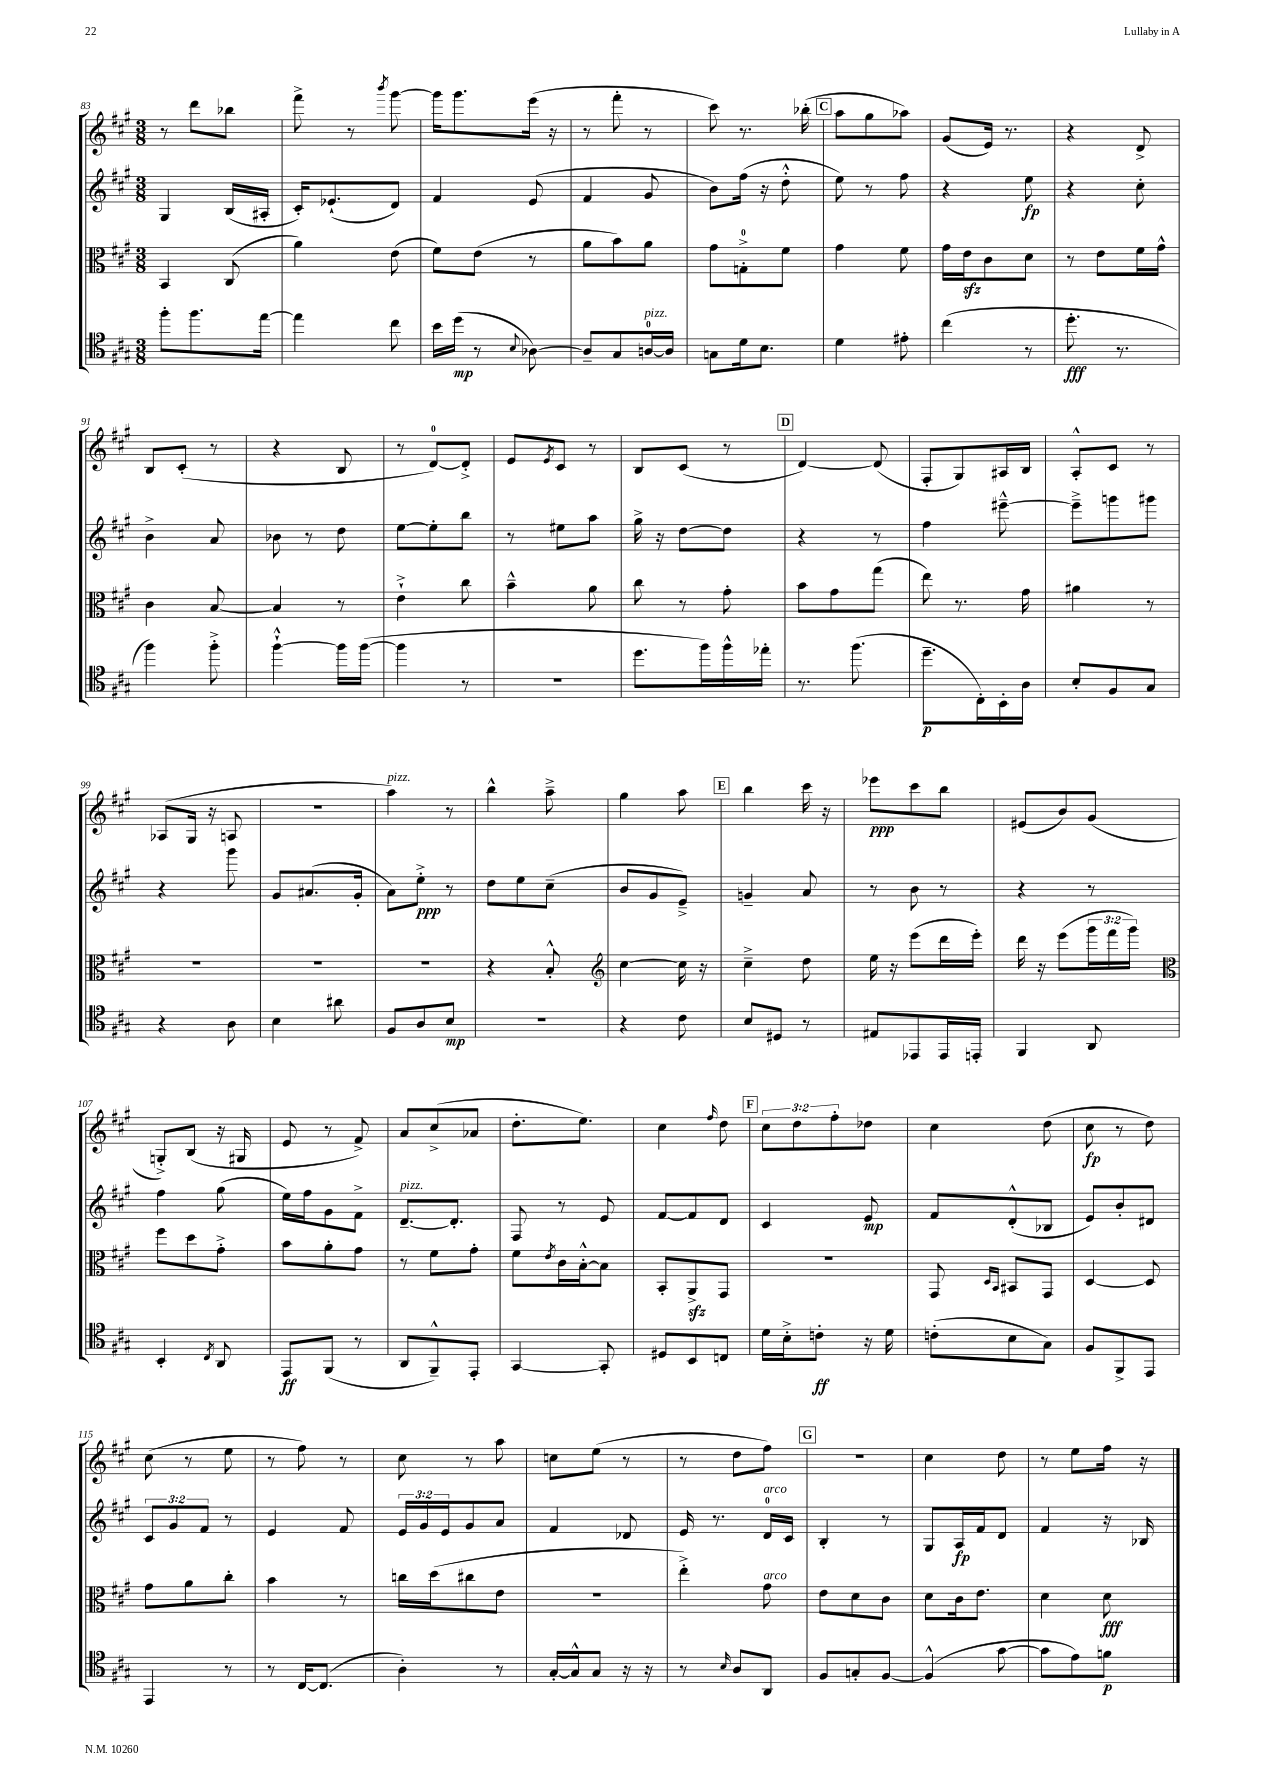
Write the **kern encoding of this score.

**kern	**kern	**kern	**kern
*staff4	*staff3	*staff2	*staff1
*clefC4	*clefC3	*clefG2	*clefG2
*k[f#c#g#]	*k[f#c#g#]	*k[f#c#g#]	*k[f#c#g#]
*M3/8	*M3/8	*M3/8	*M3/8
8ff#'	4BB	4G#	8r
8.ff#	.	.	8ddd
.	(8C#	(16B	8bb-
[16ee	.	16A#'	.
=	=	=	=
4ee]	4a)	16c#')	8fff#^
.	.	(8.e-`	.
.	.	.	8r
.	.	.	8qbbb
8cc#	(8e	8d)	[8ggg#
=	=	=	=
16b	8f#)	4f#	16ggg#]
(16dd	.	.	8.ggg#
8r	(8e	.	.
8qqB	.	.	.
[8A-)	8r	(8e	(16eee
.	.	.	16r
=	=	=	=
8A-~]	8a	4f#	8r
8G#	8b)	.	8fff#'
[16A	8a	8g#	8r
16A]	.	.	.
=	=	=	=
8G	8g#	8b)	8ccc#)
16d	8G'^	(16ff#	8.r
8.B	.	16r	.
.	8f#	8dd'^^	.
.	.	.	(16bb-'
=	=	=	=
4d	4g#	8ee)	8aa
.	.	8r	8gg#
8e#'	8f#	8ff#	8aa-)
=	=	=	=
(4cc#	16g#	4r	(8g#
.	16e	.	.
.	8c#	.	16e)
.	.	.	8.r
8r	8d	8ee	.
=	=	=	=
8.dd'	8r	4r	4r
.	8e	.	.
8.r	.	.	.
.	16f#	8cc#'	8d^
.	16g#^^	.	.
=	=	=	=
4ff#)	4c#	4b^	8B
.	.	.	(8c#'
8ff#'^	[8B	8a	8r
=	=	=	=
[4ff#`^^	4B]	8b-	4r
.	.	8r	.
16ff#]	8r	8dd	8B
([16ff#	.	.	.
=	=	=	=
4ff#]	4e`^	[8ee	8r
.	.	8ee']	[8d)
8r	8cc#	8bb	8d'^]
=	=	=	=
4.r	4b~^^	8r	8e
.	.	.	8qe
.	.	8ee#	8c#
.	8a	8aa	8r
=	=	=	=
8.dd	8cc#	16gg#^	8B
.	.	16r	.
.	8r	[8dd	(8c#
16ff#)	.	.	.
16ff#^^	8g#'	8dd]	8r
16ee-'	.	.	.
=	=	=	=
8.r	8b	4r	[4d)
.	8g#	.	.
(8.ff#	.	.	.
.	(8gg#	8r	(8d]
=	=	=	=
8.dd~	8ee)	4ff#	8F#'
.	8.r	.	8G#)
16C#')	.	.	.
16BB'	.	[8eee#~^^	16A#
16A	16g#	.	16B
=	=	=	=
8B'	4a#	8eee#~^]	8A'^^
8F#	.	8ggg	8c#
8G#	8r	8ggg#	8r
=	=	=	=
4r	4.r	4r	(8A-
.	.	.	16G#
.	.	.	16r
8A	.	8ggg#	8A
=	=	=	=
4B	4.r	8g#	4.r
.	.	(8.a#	.
8a#	.	.	.
.	.	16g#'	.
=	=	=	=
8F#	4.r	8a)	4aa)
8A	.	8ee'^	.
8B	.	8r	8r
=	=	=	=
4.r	4r	8dd	4bb^^
.	.	8ee	.
.	8B'^^	(8cc#~	8aa~^
=	=	=	=
*	*clefG2	*	*
4r	[4cc#	8b	4gg#
.	.	8g#	.
8c#	16cc#]	8e~^)	8aa
.	16r	.	.
=	=	=	=
8B	4cc#~^	4g~	4bb
8D#	.	.	.
8r	8dd	8a	16ccc#
.	.	.	16r
=	=	=	=
8E#	16ee	8r	8eee-
.	16r	.	.
8EE-	(8eee	8b	8ccc#
16EE-	16ddd	8r	8bb
16EE'	16eee')	.	.
=	=	=	=
4FF#	16ddd	4r	(8e#
.	16r	.	.
.	(8eee	.	8b)
8AA	24ggg#	8r	(8g#
.	24fff#	.	.
.	24ggg#)	.	.
=	=	=	=
*	*clefC3	*	*
4BB'	8ff#	4ff#	8G'^)
.	8dd	.	(8B
8qC#	.	.	.
8AA	8g#'^	(8gg#	16r
.	.	.	16G#
=	=	=	=
8EE	8b	16ee)	8e
.	.	16ff#	.
(8FF#	8a'	8g#	8r
8r	8g#	8f#^	8f#^)
=	=	=	=
8AA	8r	[8.d~	8a
8FF#~^^)	8f#	.	(8cc#^
.	.	8.d']	.
8EE'	8g#'	.	8a-
=	=	=	=
[4GG#	8f#	8F#	8.dd'
.	8qe	.	.
.	16c#	8r	.
.	[16B'^^	.	8.ee)
8GG#']	8B]	8e	.
=	=	=	=
8D#	8BB'	[8f#	4cc#
8BB	8AA^	8f#]	.
.	.	.	16qqff#
8C	8GG#	8d	8dd
=	=	=	=
16d	4.r	4c#	12cc#
16B'^	.	.	.
.	.	.	12dd
8c'	.	.	.
.	.	.	12ff#'
16r	.	8e	8dd-
16d	.	.	.
=	=	=	=
(8c'	8GG#	8f#	4cc#
.	16qqD	.	.
.	16qqBB	.	.
8B	8BB#	(8d'^^	.
8G#)	8GG#	8B-	(8dd
=	=	=	=
8F#	[4D	8e)	8cc#
8FF#^	.	8b'	8r
8EE	8D]	8d#	8dd)
=	=	=	=
4EE	8g#	12c#	(8cc#
.	.	12g#	.
.	8a	.	8r
.	.	12f#	.
8r	8cc#'	8r	8ee
=	=	=	=
8r	4b	4e	8r
[16C#	.	.	8ff#)
(8.C#]	.	.	.
.	8r	8f#	8r
=	=	=	=
4A')	16cc	24e	8cc#
.	.	24g#	.
.	(16dd	.	.
.	.	24e	.
.	8cc#	8g#	8r
8r	8e	8a	8aa
=	=	=	=
[16G#'	4.r	4f#	8cc
16G#^^]	.	.	.
8G#	.	.	(8ee
16r	.	8d-	8r
16r	.	.	.
=	=	=	=
8r	4ee'^)	16e	8r
.	.	8.r	.
16qqB	.	.	.
8A	.	.	8dd
8AA	8g#	16d	8ff#)
.	.	16c#	.
=	=	=	=
8F#	8e	4B'	4.r
8G'	8d	.	.
[8F#	8c#	8r	.
=	=	=	=
(4F#^^]	8d	8G#	4cc#
.	16c#	16A	.
.	8.e	16f#	.
[8g#	.	8d	8dd
=	=	=	=
8g#]	4d	4f#	8r
8e)	.	.	8ee
8f	8d	16r	16ff#
.	.	16B-	16r
==	==	==	==
*-	*-	*-	*-
